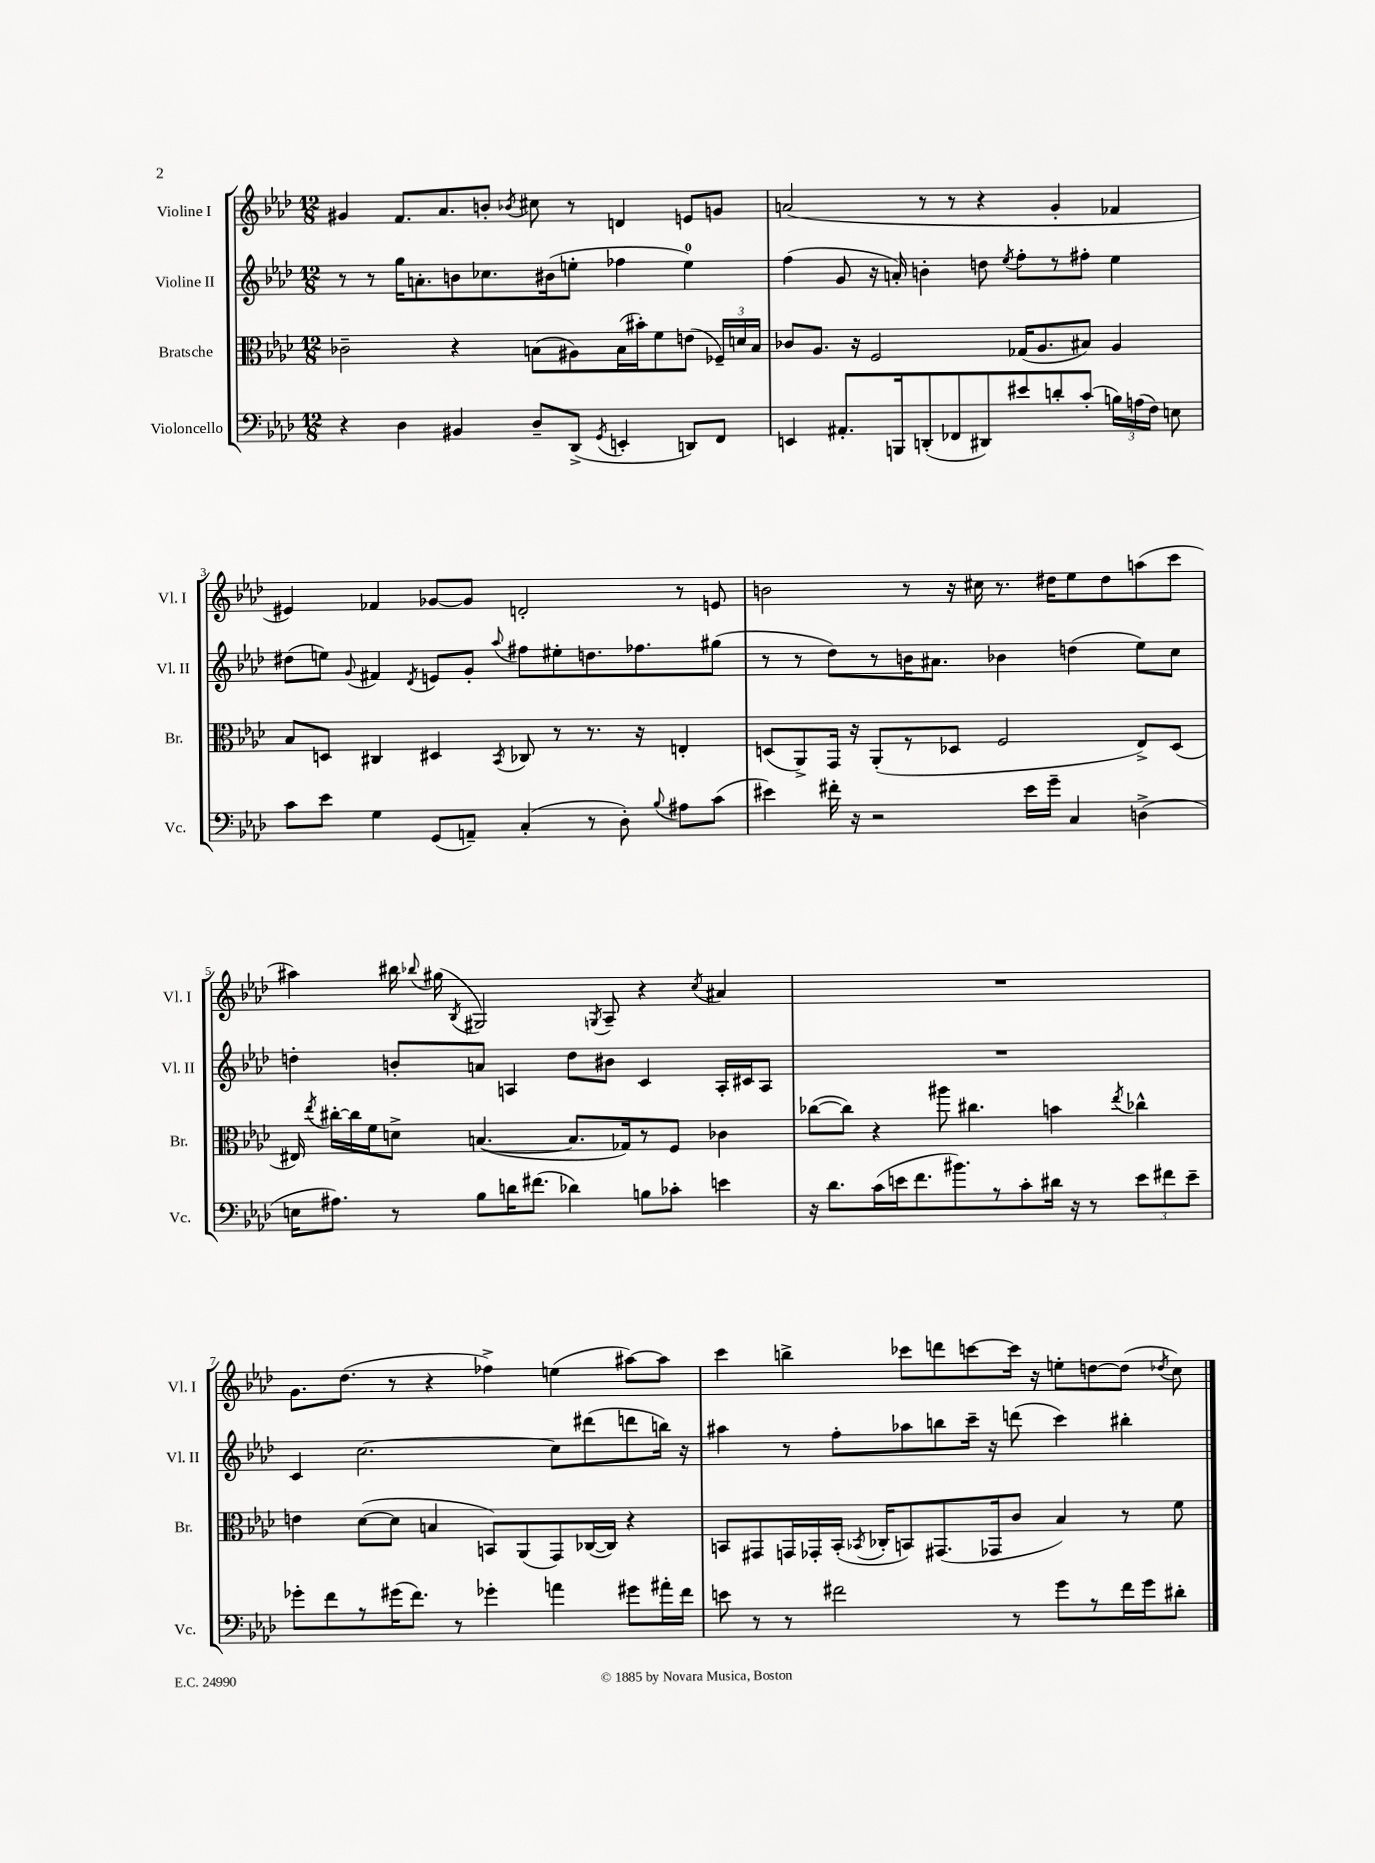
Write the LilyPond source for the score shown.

<<
\new StaffGroup <<
\new Staff = "s0" \with { instrumentName = "Violine I" shortInstrumentName = "Vl. I" } {
    \clef treble \key aes \major \numericTimeSignature \time 12/8
    \autoBeamOff gis'4 f'8.[ aes'8. b'8]-. \acciaccatura { bes'8 } cis''8 r8 d'4 e'8[ g'8] |
    a'2( r8 r8 r4 g'4-. fes'4 |
    eis'4) fes'4 ges'8[~ ges'8] d'2-. r8 e'8 |
    b'2 r8 r16 cis''16 r8. dis''16[ ees''8 dis''8 a''8( c'''8] |
    ais''4) bis''16 \appoggiatura { bes''8 } gis''16( \acciaccatura { bes8 } gis2) \acciaccatura { g8 } aes8-- r4 \acciaccatura { c''8 } ais'4 |
    R1. |
    g'8.[ des''8.]( r8 r4 fes''4->) e''4( ais''8[~) ais''8] |
    c'''4 b''4-> ces'''8[ d'''8 c'''8~ c'''16] r16 e''8[-. d''8~ d''8]( \acciaccatura { des''8 } c''8) \bar "|." |
}
\new Staff = "s1" \with { instrumentName = "Violine II" shortInstrumentName = "Vl. II" } {
    \clef treble \key aes \major \numericTimeSignature \time 12/8
    \autoBeamOff r8 r8 g''16[ a'8.-. b'8 ces''8. bis'16( e''8]-. fes''4 e''4-0) |
    f''4( g'8 r16 a'16-.) b'4-. d''8 \acciaccatura { ees''8 } f''8[-. r8 fis''8]-. ees''4 |
    dis''8[( e''8]) \appoggiatura { g'8 } fis'4 \acciaccatura { des'8 } e'8[ g'8]-. \appoggiatura { aes''8 } fis''8[ eis''8-. d''8. fes''8. gis''8]( |
    r8 r8 des''8[) r8 b'16 ais'8.] bes'4 d''4( ees''8[) c''8] |
    d''4-. b'8[-. a'8] a4 d''8[ bis'8] c'4 a16[-. cis'16 a8] |
    R1. |
    c'4 c''2.~ c''8[ dis'''8( d'''8 b''16]) r16 |
    ais''4 r8 f''8[-. aes''8 b''8 c'''16]-- r16 d'''8( c'''4) bis''4-. \bar "|." |
}
\new Staff = "s2" \with { instrumentName = "Bratsche" shortInstrumentName = "Br." } {
    \clef alto \key aes \major \numericTimeSignature \time 12/8
    \autoBeamOff ces'2-- r4 b8[( ais8) b16( bis'16-.) f'8 e'8]( \tuplet 3/2 { fes16[--) d'16 b16] } |
    ces'8[ aes8.] r16 f2 ges16[( aes8. bis8]) aes4 |
    bes8[ d8] cis4 dis4 \acciaccatura { bes,8 } ces8 r8 r8. r16 e4-. |
    d8[( aes,8->) g,16] r16 aes,8[-.( r8 des8] f2 ees8[->) des8]( |
    eis16) \acciaccatura { ees''8 } cis''16[~-. cis''16 f'16 d'8]-> b4.~( b8.[ ges16) r8 f8] ces'4 |
    ces''8[~( ces''8]) r4 ais''8 cis''4. b'4 \acciaccatura { ees''8 } ces''4-^ |
    e'4 des'8[~( des'8] b4 b,8[) aes,8( g,8) ces16~( ces16]) r4 |
    b,8[ gis,8 g,16 ges,16-. b,16]-.( \acciaccatura { bes,8 } ces16[-. b,8) gis,8.( ges,16 c'8] bes4) r8 f'8 \bar "|." |
}
\new Staff = "s3" \with { instrumentName = "Violoncello" shortInstrumentName = "Vc." } {
    \clef bass \key aes \major \numericTimeSignature \time 12/8
    \autoBeamOff r4 des4 bis,4 des8[-- des,8]->( \acciaccatura { g,8 } e,4-. d,8[) f,8] |
    e,4 ais,8.[-. b,,16 d,8-.( fes,8 dis,8) eis'8 d'8-. c'8]-.( \tuplet 3/2 { b16[) a16( f16]) } e8 |
    c'8[ ees'8] g4 g,8[( a,8]--) c4-.( r8 des8-.) \appoggiatura { bes8 } ais8[ c'8]( |
    eis'4) fis'16-. r16 r2 eis'16[ g'16]-- c4 d4->( |
    e16[ ais8.]) r8 bes8[ d'16 fis'8.]( des'4) b8[ ces'8]-. e'4 |
    r16 des'8.[ c'16( e'16 f'8. bis'8.) r8 c'8-. dis'16] r16 r8 \tuplet 3/2 { e'8[ fis'8 e'8]-- } |
    ges'8[-. f'8 r8 gis'16( f'8.]) r8 ges'4-. a'4 gis'8[ ais'16-. f'16] |
    e'8 r8 r8 fis'2 r8 g'8[ r8 fis'16 g'16 dis'8]-. \bar "|." |
}
>>
>>
